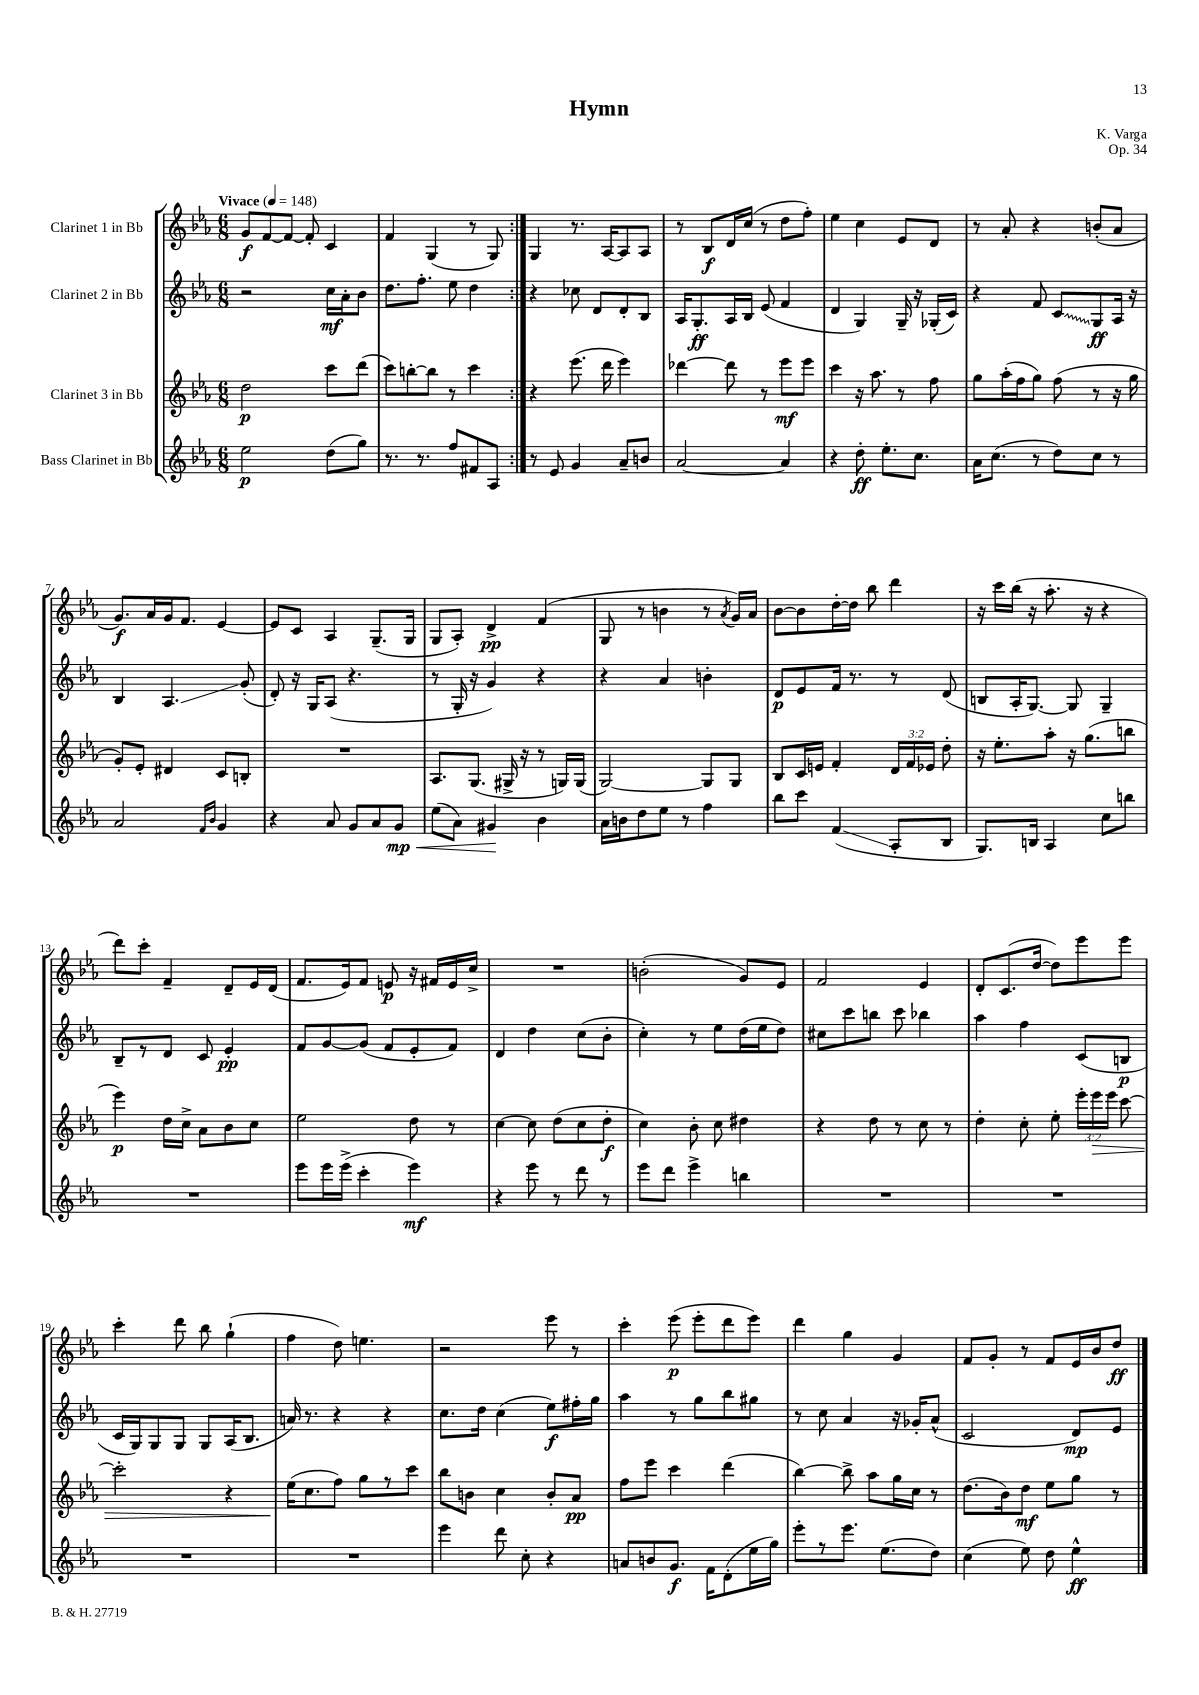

**kern	**kern	**kern	**kern
*staff4	*staff3	*staff2	*staff1
*clefG2	*clefG2	*clefG2	*clefG2
*k[b-e-a-]	*k[b-e-a-]	*k[b-e-a-]	*k[b-e-a-]
*M6/8	*M6/8	*M6/8	*M6/8
*MM148	*MM148	*MM148	*MM148
2ee-	2dd	2r	8g
.	.	.	[8f
.	.	.	8f_
.	.	.	8f']
(8dd	8ccc	16cc	4c
.	.	16a-'	.
8gg)	(8ddd	8b-	.
=	=	=	=
8.r	8ccc)	8.dd	4f
.	[8bb'	.	.
8.r	.	8.ff'	.
.	8bb]	.	(4G
8ff	8r	8ee-	.
8f#	4ccc	4dd	8r
8A-	.	.	8G)
=:|!	=:|!	=:|!	=:|!
8r	4r	4r	4G
8e-	.	.	.
4g	(8.eee-	8cc-	8.r
.	.	8d	.
.	16ddd	.	[16A-
8a-~	4eee-)	8d'	8A-]
8b	.	8B-	8A-
=	=	=	=
[2a-	[4ddd-	16A-	8r
.	.	8.G'	.
.	.	.	8B-
.	8ddd-]	16A-	16d
.	.	16B-	(16cc
.	8r	(8e-	8r
4a-]	8eee-	4f	8dd
.	8eee-	.	8ff')
=	=	=	=
4r	4ccc	4d	4ee-
8dd'	16r	4G)	4cc
.	8.aa-	.	.
8.ee-'	.	.	.
.	8r	16G~	8e-
8.cc	.	16r	.
.	8ff	(16G-'	8d
.	.	16c)	.
=	=	=	=
16a-	8gg	4r	8r
(8.cc	.	.	.
.	(16aa-'	.	8a-'
.	16ff	.	.
8r	8gg)	8f	4r
8dd)	(8ff	8c	.
8cc	8r	8G	(8b'
8r	16r	16A-	8a-
.	16gg	16r	.
=	=	=	=
2a-	8g')	4B-	8.g)
.	8e-'	.	.
.	.	.	16a-
.	4d#	4.A-	16g
.	.	.	8.f
16qqf	.	.	.
16qqb-	.	.	.
4g	8c	.	[4e-
.	8B'	(8g'	.
=	=	=	=
4r	2.r	8d')	8e-]
.	.	16r	8c
.	.	16G	.
8a-	.	(8A-	4A-
8g	.	4.r	.
8a-	.	.	(8.G~
8g	.	.	.
.	.	.	16G
=	=	=	=
(8ee-	8.A-	8r	8G
8a-)	.	16G'	8A-')
.	(8.G	16r	.
4g#	.	4g)	4d^
.	16G#^	.	.
.	16r	.	.
4b-	8r	4r	(4f
.	16G)	.	.
.	(16G	.	.
=	=	=	=
16a-	[2G)	4r	8G
16b	.	.	.
8dd	.	.	8r
8ee-	.	4a-	4b
8r	.	.	.
4ff	8G]	4b'	8r
.	.	.	8qa-
.	8G	.	16g)
.	.	.	16a-
=	=	=	=
8bb-	8B-	8d	[8b-
8ccc	16c	8e-	8b-]
.	16e	.	.
(4f	4f'	16f	[16dd'
.	.	8.r	16dd]
.	.	.	8bb-
8A-'	24d	8r	4ddd
.	24f	.	.
.	24e-	.	.
8B-	8dd'	(8d	.
=	=	=	=
8.G)	16r	8B	16r
.	8.ee-'	.	16ccc
.	.	16A-'	(16bb-
16B	.	[8.G)	16r
4A-	8aa-'	.	8.aa-'
.	16r	8G]	.
.	(8.gg	.	16r
8cc	.	4G~	4r
8bb	8bb	.	.
=	=	=	=
2.r	4eee-)	8B-~	8ddd)
.	.	8r	8ccc'
.	16dd	8d	4f~
.	16cc^	.	.
.	8a-	8c	.
.	8b-	4e-'	8d~
.	8cc	.	16e-
.	.	.	(16d
=	=	=	=
8eee-	2ee-	8f	8.f
16eee-	.	[8g	.
(16eee-^	.	.	16e-)
4ccc'	.	(8g]	8f
.	.	8f	8e
4eee-)	8dd	8e-'	16r
.	.	.	16f#
.	8r	8f)	16e
.	.	.	16cc^
=	=	=	=
4r	[4cc	4d	2.r
8eee-	8cc]	4dd	.
8r	(8dd	.	.
8ddd	8cc	(8cc	.
8r	8dd'	8b-'	.
=	=	=	=
8eee-	4cc)	4cc')	(2b'
8ddd	.	.	.
4eee-^	8b-'	8r	.
.	8cc	8ee-	.
4bb	4dd#	(16dd	8g)
.	.	16ee-	.
.	.	8dd)	8e-
=	=	=	=
2.r	4r	8cc#	2f
.	.	8ccc	.
.	8dd	8bb	.
.	8r	8ccc	.
.	8cc	4bb-	4e-
.	8r	.	.
=	=	=	=
2.r	4dd'	4aa-	8d'
.	.	.	(8.c
.	8cc'	4ff	.
.	.	.	[16dd
.	8ee-'	.	8dd])
.	24eee-'	(8c	8eee-
.	24eee-	.	.
.	24eee-	.	.
.	[8ccc	8B	8eee-
=	=	=	=
2.r	2ccc']	16c	4ccc'
.	.	16G)	.
.	.	8G	.
.	.	8G	8ddd
.	.	8G	8bb-
.	4r	(16A-	(4gg`
.	.	8.B-	.
=	=	=	=
2.r	(16ee-	16a)	4ff
.	8.cc	8.r	.
.	8ff)	4r	8dd)
.	8gg	.	4.ee
.	8r	4r	.
.	8ccc	.	.
=	=	=	=
4eee-	8bb-	8.cc	2r
.	8b	.	.
.	.	16dd	.
8ddd	4cc	(4cc	.
8cc'	.	.	.
4r	8b'	8ee-)	8eee-
.	8a-	16ff#'	8r
.	.	16gg	.
=	=	=	=
8a	8ff	4aa-	4ccc'
8b	8eee-	.	.
8.g	4ccc	8r	(8eee-
.	.	8gg	8eee-'
16f	.	.	.
(8d'	(4ddd	8bb-	8ddd
16ee-	.	8gg#	8eee-)
16gg)	.	.	.
=	=	=	=
8eee-'	[4bb-)	8r	4ddd
8r	.	8cc	.
8.eee-	8bb-^]	4a-	4gg
.	8aa-	.	.
(8.ee-	.	.	.
.	16gg	16r	4g
.	16cc	16g-'	.
8dd)	8r	(8a-^^	.
=	=	=	=
(4cc	(8.dd	2c	8f
.	.	.	8g'
.	16b-)	.	.
8ee-)	8dd	.	8r
8dd	8ee-	.	8f
4ee-^^	8gg	8d)	16e-
.	.	.	16b-
.	8r	8e-	8dd
==	==	==	==
*-	*-	*-	*-
